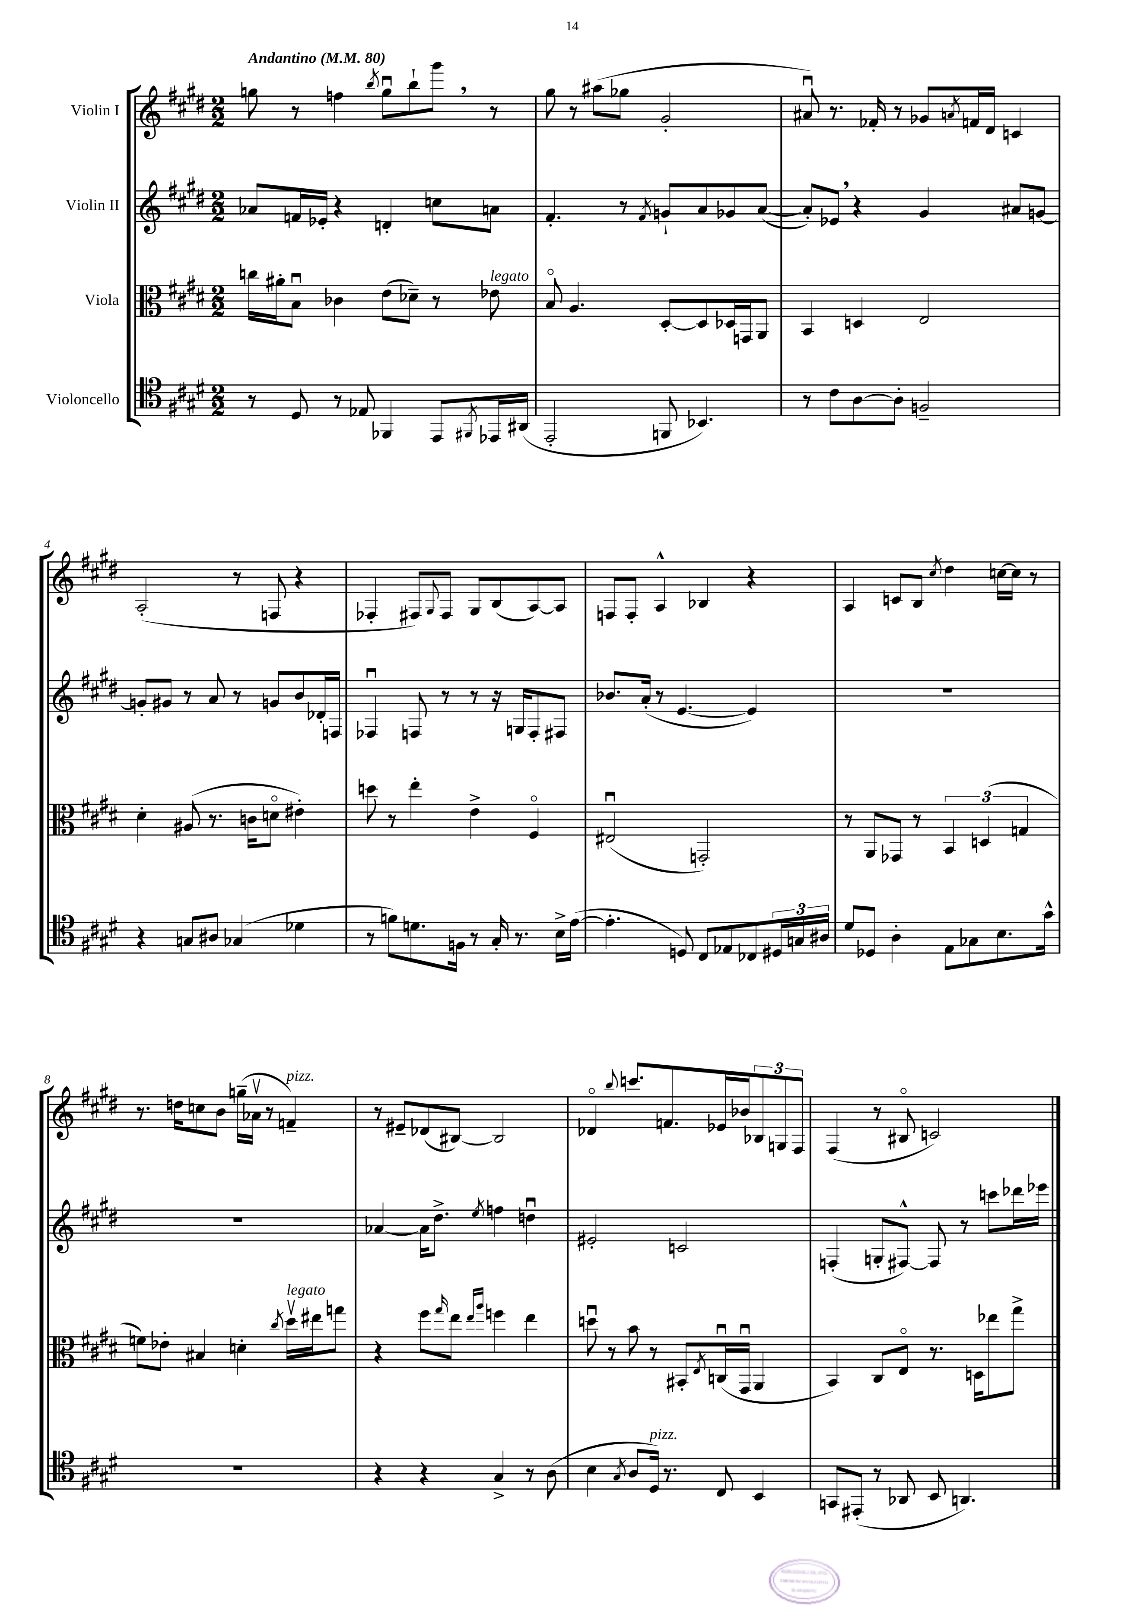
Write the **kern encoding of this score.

**kern	**kern	**kern	**kern
*part4	*part3	*part2	*part1
*staff4	*staff3	*staff2	*staff1
*I"Violoncello	*I"Viola	*I"Violin II	*I"Violin I
*clefC4	*clefC3	*clefG2	*clefG2
*k[f#c#g#d#]	*k[f#c#g#d#]	*k[f#c#g#d#]	*k[f#c#g#d#]
*M2/2	*M2/2	*M2/2	*M2/2
*MM80	*MM80	*MM80	*MM80
=1	=1	=1	=1
!	!	!	!LO:TX:a:B:t=Andantino
8r	16ccn\LL	8a-X/L	8ggn\
.	16a#X'\J	.	.
8D#/	8Bu\J	16fn/L	8r
.	.	16e-X'/JJ	.
8r	4c-X\	4r	4ffn\
8E-X/	.	.	.
.	.	.	8qbb/
4FF-X/	(8e\L	4dn'/	8ggu\L
.	8d-X~\J)	.	8bb`\
8EE/L	8r	8ccn\L	8ggg#,\J
8qFF#X/	.	.	.
!	!LO:TX:a:i:t=legato	!	!
16EE-X/L	8e-X\	8an\J	8r
(16AA#X/JJ	.	.	.
=2	=2	=2	=2
2EE'/	8B/	4.f#'/	8gg#\
.	4.A/	.	8r
.	.	.	(8aa#X\L
.	.	8r	8gg-X\J
.	.	8qf#/	.
8FFn/	[8D#'/L	8gn`/L	2g#'/
4.BB-X/)	8D#/]	8a/	.
.	16D-X/L	8g-X/	.
.	16GGn/J	.	.
.	8AA/J	([8a/J	.
=3	=3	=3	=3
8r	4BB/	8a'/L])	8a#Xu/)
8c#\L	.	8e-X,/J	8.r
[8A\	4Dn/	4r	.
.	.	.	16f-X'/
8A'\J]	.	.	8r
2Fn~/	2E/	4g#/	8g-X/L
.	.	.	8qan/
.	.	.	16fn/L
.	.	.	16d#/JJ
.	.	8a#X/L	4cn/
.	.	[8gn/J	.
!!LO:LB:g=z
=4	=4	=4	=4
4r	4d#'\	8gn'/L]	(2A'/
.	.	8g#X/J	.
8Gn/L	(8A#X/	8r	.
8A#X/J	8.r	8a/	.
(4G-X/	.	8r	8r
.	16cn\KL	.	.
.	8dn\J	8gn/L	8Fn/
4d-X\	4e#X'\)	8b/	4r
.	.	16d-X'/L	.
.	.	16Fn/JJ	.
=5	=5	=5	=5
8r	8ddn\	4F-Xu/	4F-X'/
8fn\L)	8r	.	.
8.dn\	4ee'\	8Fn/	8F#X/L)
.	.	.	8qqG#/
.	.	8r	8F#/J
16Fn\Jk	.	.	.
8r	4e^\	8r	8G#/L
16G#'/	.	16r	(8B/
8.r	.	16Gn/KL	.
.	4F#/	8F'/	[8A/)
16B^\LL	.	8F#X/J	8A/J]
([16e\JJ	.	.	.
=6	=6	=6	=6
4.e'\]	(2E#Xu/	8.b-X/L	8Fn/L
.	.	.	8F'/J
.	.	(16a'/Jk	.
.	.	8r	4A^^/
8Dn/)	.	[4.e/	.
8C#/L	2GGn'/)	.	4B-X/
8E-X/	.	.	.
8C-X/	.	4e/])	4r
24D#X/L	.	.	.
24Gn/	.	.	.
24A#X/JJ	.	.	.
=7	=7	=7	=7
8d#/L	8r	1r	4A/
8D-X/J	8AA/L	.	.
4A'\	8GG-X/J	.	8cn/L
.	8r	.	8B/J
.	.	.	8qcc#/
8E\L	6BB/	.	4dd#\
8G-X\	.	.	.
.	(6Dn/	.	.
8.B\	.	.	[16ccn\LL
.	.	.	16cc\JJ]
.	6Gn/	.	.
.	.	.	8r
16g#^^\Jk	.	.	.
!!LO:LB:g=z
=8	=8	=8	=8
1r	8fn\L)	1r	8.r
.	8e-X'\J	.	.
.	.	.	16ddn\KL
.	4B#X/	.	8ccn\
.	.	.	8b\J
.	4dn'\	.	(16ggn~\LL
.	.	.	16a-Xv\JJ
.	.	.	8r
.	8qcc#/	.	.
!	!	!	!LO:TX:a:i:t=pizz.
!	!LO:TX:a:i:t=legato	!	!
.	16dd#v\LL	.	4fn~/)
.	16ee#X\J	.	.
.	8ggn\J	.	.
=9	=9	=9	=9
4r	4r	[4a-X/	8r
.	.	.	8e#X~/L
4r	8ff#\L	16a-\KL]	(8d-X/
.	.	8.dd#^\J	.
.	16qqgg#/	.	.
.	8ee\J	.	[8B#X/J)
.	16qqee/LL	.	.
.	16qqaa/JJ	8qee/	.
4G#^/	4ffn\	4ffn\	2B#/]
8r	4ee\	4ddnu\	.
(8A\	.	.	.
=10	=10	=10	=10
4B\	8ddnu\	2e#X'/	4d-X/
.	8r	.	.
8qG#/	.	.	8qqbb/
8A/L	8b\	.	8.cccn/L
!LO:TX:a:i:t=pizz.	!	!	!
16D#/Jk)	8r	.	.
8.r	.	.	8.fn/
.	8BB#X'/L	2cn/	.
.	8qE/	.	.
8C#/	(16Cnu/L	.	16e-X/L
.	16GG#u/JJ	.	16b-X/J
4BB/	4AA/	.	12B-X/
.	.	.	12Gn/
.	.	.	12F#/J
=11	=11	=11	=11
8GGn/L	4BB/)	(4Fn'/	(4F#/
(8EE#X'/J	.	.	.
8r	8C#/L	8Gn'/L	8r
8AA-X/	8E/J	[8F#X^^/J)	8B#X/
8BB/	8.r	8F#/]	2cn/)
4.AAn/)	.	8r	.
.	16Dn\KL	.	.
.	8ee-X\	8cccn\L	.
.	8gg#^\J	16ddd-X\L	.
.	.	16eee-X\JJ	.
==	==	==	==
*-	*-	*-	*-
